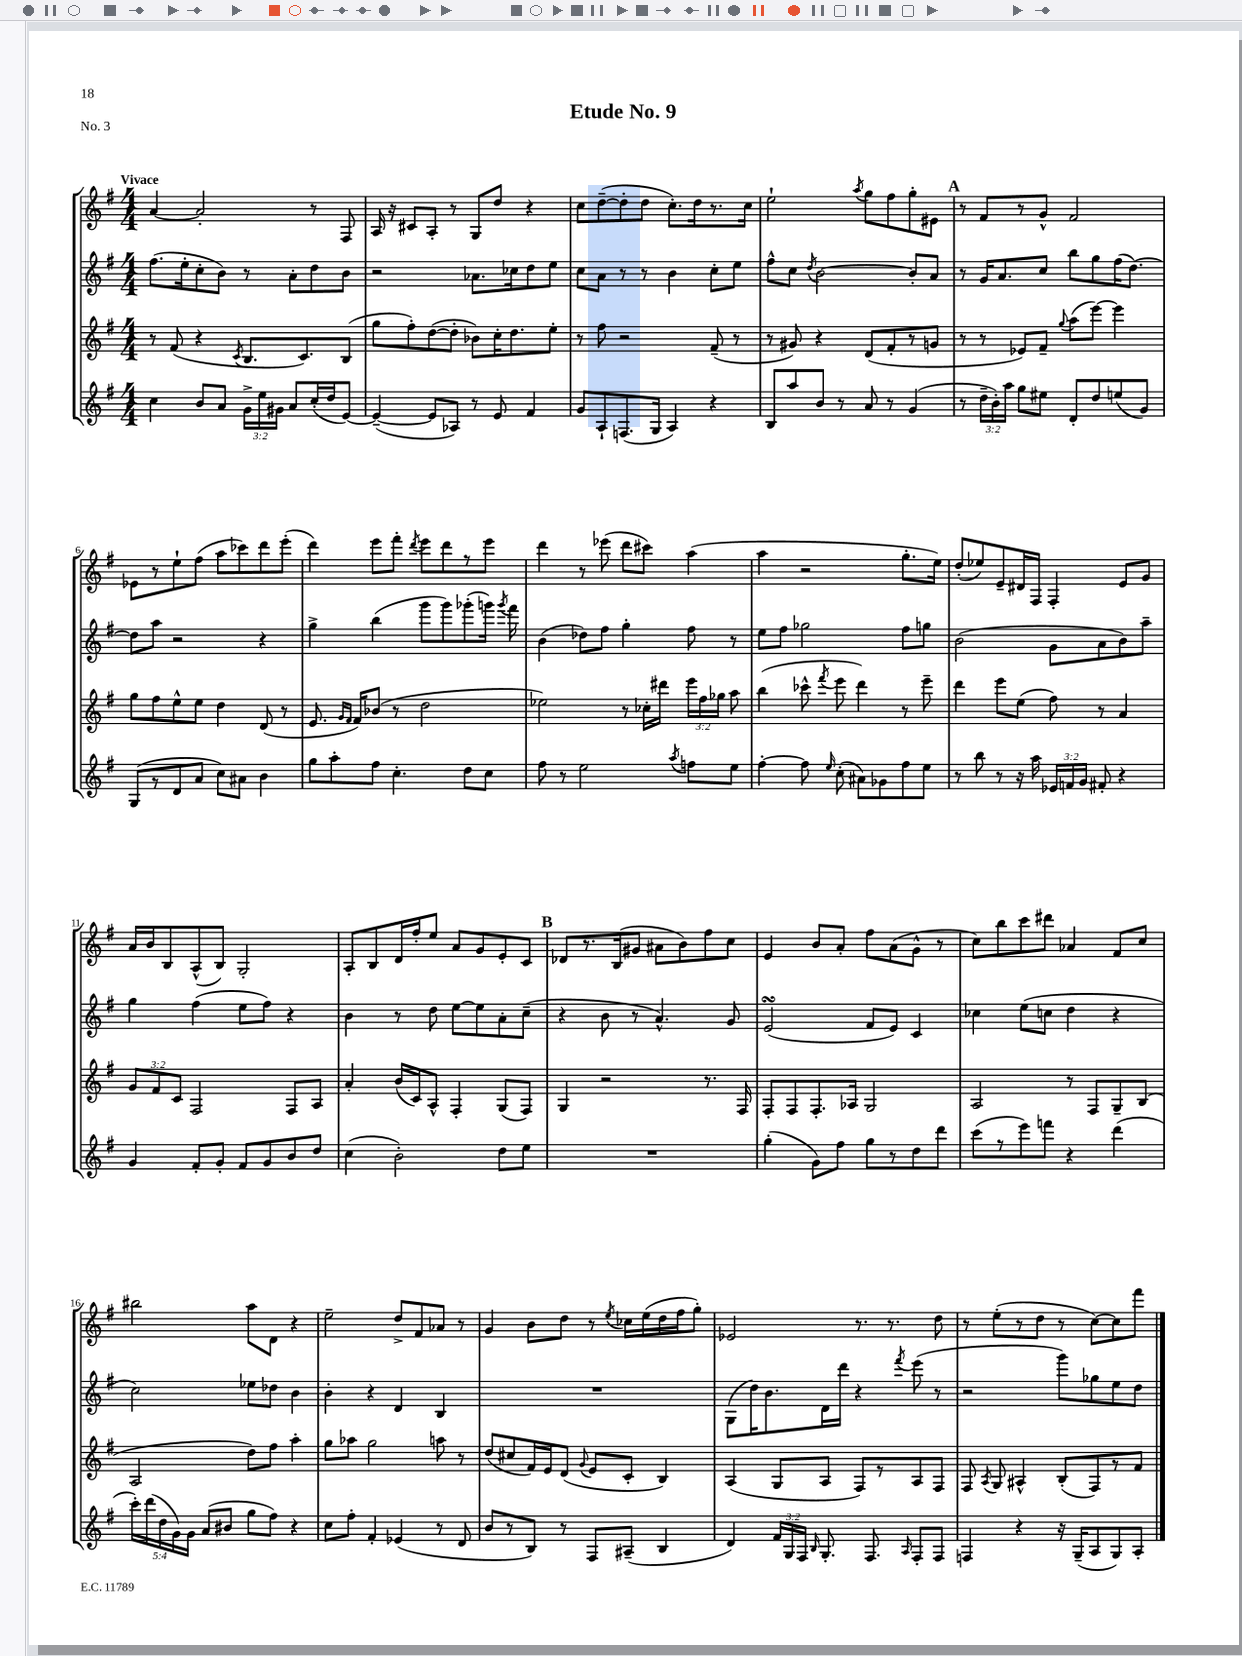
\header { title = "Etude No. 9" piece = "No. 3" }
<<
\new StaffGroup <<
\new Staff = "s0" {
    \clef treble \key g \major \numericTimeSignature \time 4/4 \tempo "Vivace"
    \autoBeamOff a'4~ a'2-. r8 fis8 |
    a16 r16 cis'8[ a8]-. r8 g8[ d''8] r4 |
    c''8[ d''8~--( d''8-. d''8] c''8.[-.) d''16 r8. c''16] |
    e''2-! \acciaccatura { a''8 } g''8[ fis''8 g''8-. eis'8] |
    \mark \markup { \bold "A" } r8 fis'8[ r8 g'8]-^ fis'2 |
    ees'8[ r8 e''8-! fis''8]( a''8[ ces'''8) d'''8 e'''8]-.( |
    d'''4) e'''8[ fis'''8]-. \acciaccatura { d'''8 } e'''8[ d'''8 r8 e'''8] |
    d'''4 r8 ees'''8( d'''8[ cis'''8]) a''4( |
    a''4 r2 g''8.[-. e''16]) |
    d''8[-.( ees''8) e'8-- dis'16 fis16] fis4-. e'8[ g'8] |
    a'16[ b'16 b8 a8-^( b8]) g2-. |
    a8[-. b8 d'16 fis''16-. e''8] a'8[ g'8 e'8-. c'8] |
    \mark \markup { \bold "B" } des'8[ r8. b16( gis'8] ais'8[ b'8) fis''8 c''8] |
    e'4 b'8[ a'8]-. fis''8[ a'8( g'8]-^ r8 |
    c''8[) b''8 c'''8 dis'''8] aes'4 fis'8[ c''8] |
    bis''2 a''8[ d'8] r4 |
    e''2-- d''8[-> fis'8 aes'8] r8 |
    g'4 b'8[ d''8] r8 \acciaccatura { e''8 } ces''16[ e''16( d''16 fis''16 g''8]-.) |
    ees'2 r8. r8. d''8 |
    r8 e''8[-.( r8 d''8] r8 c''8[~) c''8 fis'''8] \bar "|." |
}
\new Staff = "s1" {
    \clef treble \key g \major \numericTimeSignature \time 4/4
    \autoBeamOff fis''8.[( e''16-. c''8-. b'8]) r8 a'8[-. d''8 b'8] |
    r2 aes'8.[ ces''16 d''8 e''8] |
    c''8[ a'8] r8 r8 b'4 c''8[-. e''8] |
    fis''8[-^ c''8] \acciaccatura { d''8 } b'2~ b'8[-. a'8] |
    \mark \markup { \bold "A" } r8 g'16[ a'8. c''8] b''8[ g''8 fis''16( d''8.]~) |
    d''8[ a''8] r2 r4 |
    g''4-> b''4( g'''8[ g'''8) ges'''8-.( g'''16]) \acciaccatura { g'''8 } fis'''16 |
    b'4( des''8[) fis''8] g''4-. fis''8 r8 |
    e''8[ fis''8] ges''2 fis''8[ g''8] |
    b'2( g'8[ a'8 b'8) a''8]-- |
    g''4 fis''4( e''8[ fis''8]) r4 |
    b'4 r8 d''8 e''8[~ e''8 a'8-. c''8]--( |
    \mark \markup { \bold "B" } r4 b'8 r8 a'4.-^) g'8 |
    e'2\turn( fis'8[ e'8]) c'4 |
    ces''4 e''8[( c''8] d''4 r4 |
    c''2) ees''8[ des''8] b'4 |
    b'4-. r4 d'4 b4 |
    R1 |
    g8[( d''16) b'8. d'16 d'''16] r4 \acciaccatura { fis'''8 } e'''8( r8 |
    r2 g'''8[) ges''8 e''8 d''8] \bar "|." |
}
\new Staff = "s2" {
    \clef treble \key g \major \numericTimeSignature \time 4/4 \override Staff.TupletNumber.text = #tuplet-number::calc-fraction-text
    \autoBeamOff r8 fis'8( r4 \acciaccatura { c'8 } b8.[ c'8.) b8]( |
    g''8[ fis''8-.) d''8~( d''8]-. bes'8[) c''16-. d''8. e''8]-. |
    r8 fis''8 r2 fis'8--( r8 |
    r8 gis'8) r4 d'8[( fis'8-. r8 g'8] |
    \mark \markup { \bold "A" } r8 r8 ees'8[) fis'8]-- \appoggiatura { g''8 } a''8[( e'''8]~) e'''4 |
    g''8[ fis''8 e''8-^ e''8] d''4 d'8( r8 |
    e'8. \grace { g'16[ fis'16] } fis'16[) bes'8]( r8 d''2 |
    ees''2) r8 ces''16[-. dis'''16] \tuplet 3/2 { e'''16[ fis''16 ges''16] } a''8 |
    b''4( ces'''8-^ \acciaccatura { fis'''8 } e'''8 d'''4) r8 e'''8-- |
    d'''4 e'''8[ e''8]( fis''8) r8 a'4 |
    \tuplet 3/2 { g'8[ fis'8 c'8] } fis2 fis8[ a8] |
    a'4-. b'16[( c'16) a8]-^ fis4-. g8[( fis8]) |
    \mark \markup { \bold "B" } g4 r2 r8. fis16 |
    fis8[-. fis8 fis8.-. aes16] g2 |
    a2 r8 fis8[ g8-- b8]( |
    a2 d''8[) fis''8] a''4-. |
    g''8[ aes''8] g''2 a''8 r8 |
    d''8[( cis''8 fis'16) e'16 d'8]( \appoggiatura { g'8 } e'8[ c'8]-. b4) |
    a4( g8[ a8] fis8[) r8 a8 fis8] |
    fis8 \acciaccatura { a8 } g8 ais4-^ b8[-.( fis8) r8 fis'8] \bar "|." |
}
\new Staff = "s3" {
    \clef treble \key g \major \numericTimeSignature \time 4/4 \override Staff.TupletNumber.text = #tuplet-number::calc-fraction-text
    \autoBeamOff c''4 b'8[ a'8] \tuplet 3/2 { g'16[-> e''16 gis'16] } a'8[ c''16-.( d''16 e'8]~) |
    e'4~--( e'8[ aes8]) r8 e'8 fis'4 |
    g'8[ a8-! f8.( g16] a4) r4 |
    b8[ a''8 b'8] r8 a'8 r8 g'4( |
    \mark \markup { \bold "A" } r8 \tuplet 3/2 { d''16[-- b'16-.) a''16] } g''8[ eis''8] d'8[-. d''8 e''8( g'8]) |
    g8[( r8 d'8 a'8] c''8[) ais'8] b'4 |
    g''8[ a''8-. fis''8] c''4.-. d''8[ c''8] |
    fis''8 r8 e''2 \acciaccatura { a''8 } f''8[ e''8] |
    fis''4~-. fis''8 \grace { e''16 } c''8-.( ais'8[) ges'8 fis''8 e''8] |
    r8 b''8 r8 r16 a''16 \tuplet 3/2 { ees'16[ f'16 g'16] } fis'8-. r4 |
    g'4 fis'8[-. g'8]-. fis'8[ g'8 b'8 d''8] |
    c''4( b'2-.) d''8[ e''8] |
    \mark \markup { \bold "B" } R1 |
    g''4-.( g'8[) fis''8] g''8[ r8 d''8 d'''8] |
    c'''8[( r8 e'''8) f'''8] r4 d'''4( |
    \tuplet 5/4 { c'''16[-.) d'''16( d''16 g'16) g'16] } a'8[( bis'8] g''8[ fis''8]) r4 |
    c''8[ fis''8]-. fis'4-. ees'4( r8 d'8 |
    b'8[ r8 b8]) r8 fis8[ ais8]--( b4 |
    d'4) \tuplet 3/2 { fis'16[ g16 fis16] } \grace { b16 } g8.-. fis8. \grace { a16 } fis8[-. fis8] |
    f4 r4 r16 g16[--( a8 g8) a8]-. \bar "|." |
}
>>
>>
